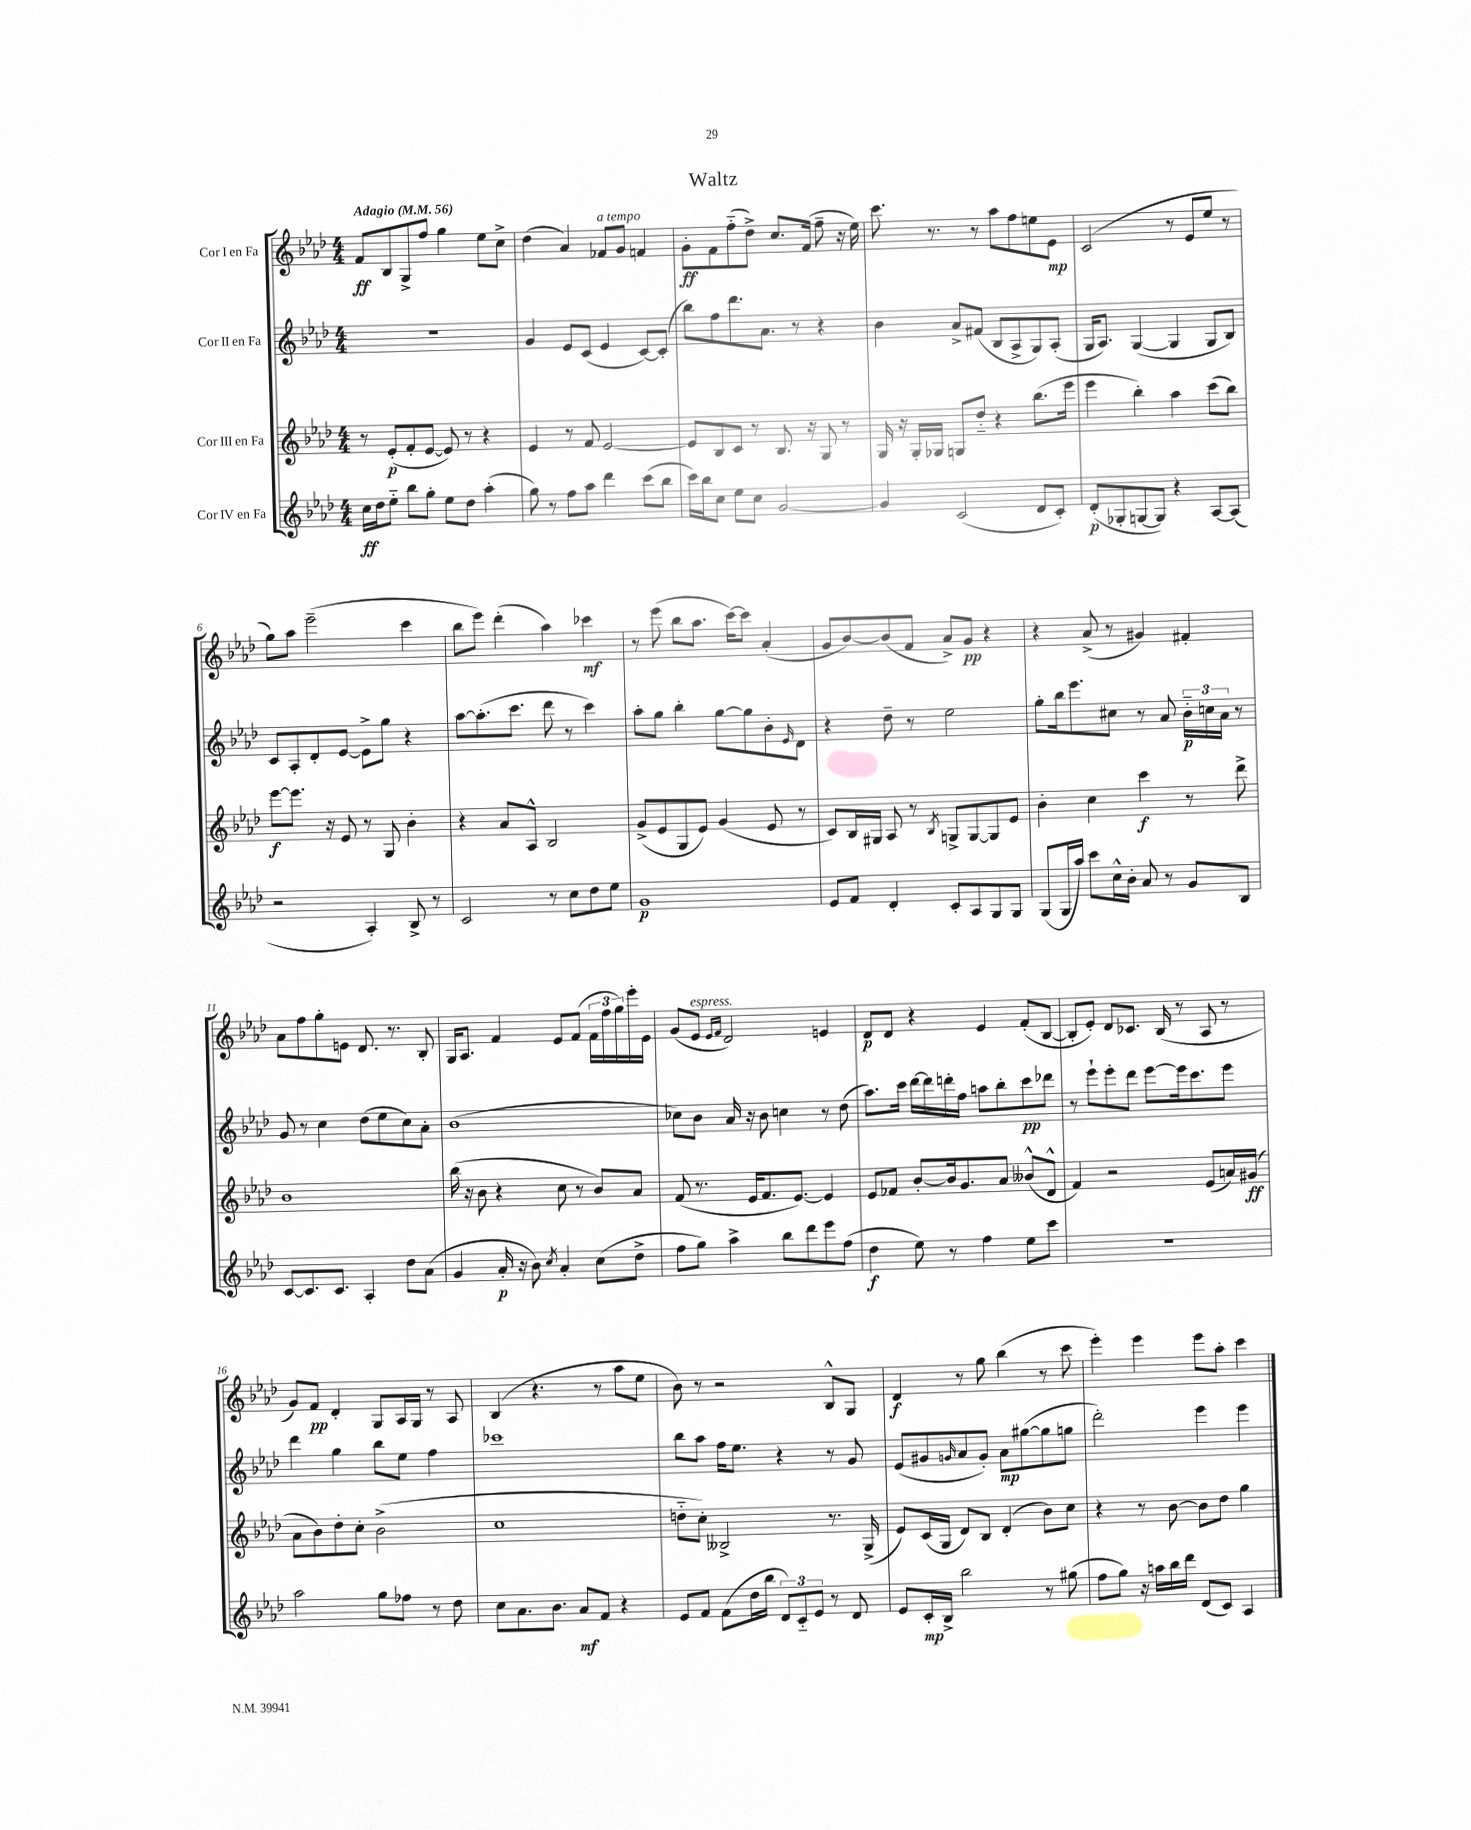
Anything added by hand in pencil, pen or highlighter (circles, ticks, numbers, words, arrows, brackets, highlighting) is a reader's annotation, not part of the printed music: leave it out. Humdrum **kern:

**kern	**kern	**kern	**kern
*staff4	*staff3	*staff2	*staff1
*clefG2	*clefG2	*clefG2	*clefG2
*k[b-e-a-d-]	*k[b-e-a-d-]	*k[b-e-a-d-]	*k[b-e-a-d-]
*M4/4	*M4/4	*M4/4	*M4/4
*MM56	*MM56	*MM56	*MM56
16cc	8r	1r	8f
16dd-	.	.	.
8ee-'~	(8e-'	.	8B-
8bb-	8f'	.	8G^
8gg'	[8e-	.	8ff
8ee-	8e-])	.	4gg
8dd-	8r	.	.
(4aa-'	4r	.	8ee-
.	.	.	8cc^
=	=	=	=
8gg)	4e-	4g	(4dd-
8r	.	.	.
8ff	8r	8e-	4a-)
8aa-	8f	(8c	.
4ddd-	[2e-	4e-	8f-
.	.	.	8g
(8ccc	.	[8c)	4f
8bb-	.	(8c']	.
=	=	=	=
16ccc)	8e-]	8bb-)	8g'
16bb-	.	.	.
8cc	8B-	8ff	8f
8ee-	8c	8.ddd-	(8ff'~
8cc	8r	.	8dd-^)
.	.	8.a-	.
[2g	8.B-	.	8.cc
.	.	8r	.
.	16r	.	(16f
.	8G	4r	8ff~
.	8r	.	16r
.	.	.	16ee-)
=	=	=	=
4g]	16G	4b-	8.ccc
.	16r	.	.
.	16G'	.	.
.	16G-	.	8.r
(2c	8G	8a-^	.
.	8dd-'~	(8f#	8r
.	4r	8B-	8aa-
.	.	8A-^	8ff
8d-	(8.bb-	8G)	8ee
8c')	.	(8A-'	8e-
.	16eee-	.	.
=	=	=	=
(8d-'	4eee-	16G	(2c
.	.	8.A-)	.
8G-'	.	.	.
[8G	4bb-')	([4G	.
8G])	.	.	.
4r	4aa-	4G]	8r
.	.	.	8e-
[8A-	(8ccc	8G	8ee-
(8A-]	8bb-)	8B-)	8r
=	=	=	=
2r	[8eee-	8c	8gg)
.	8.eee-]	8A-'	8aa-
.	.	8d-'	(2eee-~
.	16r	.	.
.	8e-	[8e-	.
4A-')	8r	8e-^]	.
.	8G	8gg	.
8B-^	4b-'	4r	4ccc
8r	.	.	.
=	=	=	=
2c	4r	[8aa-	8bb-
.	.	(8.aa-']	8eee-)
.	8a-	.	(4ddd-'
.	.	8.ccc	.
.	8A-^^	.	.
8r	2B-	8ddd-	4aa-)
8cc	.	8r	.
8dd-	.	4ccc)	4ccc-
8ee-	.	.	.
=	=	=	=
1g	(8g^	8aa-'	8r
.	8e-	8gg	(8eee-
.	8G	4bb-'	8bb-
.	8e-)	.	8.aa-
.	(4g	[8gg	.
.	.	.	[16ccc)
.	.	8gg]	8ccc]
.	8e-	8b-'	(4a-'
.	.	16qqe-	.
.	8r	8d-	.
=	=	=	=
8e-	8c)	4r	8g
8f	16B-	.	[8b-)
.	16G#	.	.
4d-'	8A-	8dd-~	(8b-]
.	8r	8r	8f
.	8qB-	.	.
8c'	8G^	2ee-	8a-^)
8A-	[8G	.	8g
8G	8G]	.	4r
8G	8e-	.	.
=	=	=	=
(8G	4b-'	8gg'	4r
16G	.	16bb-	.
16aa-)	.	8.eee-	.
8ccc	4cc	.	(8a-^
16cc^^	.	8cc#	8r
16b-'	.	.	.
8a-	4ccc	8r	4g#)
8r	.	8a-	.
8g	8r	24b-'~	4f#'
.	.	24cc	.
.	.	24a-	.
8B-	8ddd-^	8r	.
=	=	=	=
[8c	1b-	8g	8a-
8.c]	.	8r	8ff
.	.	4cc	8gg'
8.c	.	.	.
.	.	.	8e
4A-'	.	(8dd-	8.d-
.	.	8ee-	.
.	.	.	8.r
8dd-	.	8cc)	.
(8a-	.	8a-'	8B-'
=	=	=	=
4g	(16bb-	(1b-	16G
.	16r	.	8.A-
.	8b-	.	.
16a-'	4r	.	4f
16r	.	.	.
8b-)	.	.	.
8qcc	.	.	.
4a-'	8cc	.	8e-
.	8r	.	(8f
(8cc	8b-)	.	24f
.	.	.	24ff
.	.	.	24gg)
8dd-^	8a-	.	16eee-'
.	.	.	16e-
=	=	=	=
8ff	(8f	8cc-)	(8g
8gg)	8.r	8b-	8e-
.	.	.	16qqe-
.	.	.	16qqf
4aa-^	.	16a-	2d-)
.	16e-	16r	.
.	8.f	8b-	.
8bb-	.	4cc	.
.	[8.e-)	.	.
8ddd-	.	.	.
8eee-	4e-]	8r	4e
(8ff	.	(8dd-	.
=	=	=	=
4dd-	8e-	8.aa-)	8d-
.	8f-	.	8d-
.	.	16ccc	.
8ee-)	[8b-'	[16ddd-	4r
.	.	16ddd-]	.
8r	16b-]	16ddd'	.
.	8.g	16ff	.
4ff	.	8aa	4e-
.	8a-	8bb-'	.
8ee-	(8b--^^	8ccc	(8f'
8ccc	8d-^^	8ddd-	[8B-
=	=	=	=
1r	4f)	8r	8B-']
.	.	8eee-`	8e-')
.	2r	8eee-'	8d-
.	.	8ddd-	8.c-
.	.	[8eee-	.
.	.	.	(16B-
.	.	16eee-]	8r
.	.	8.ccc	.
.	(8e-	.	8A-
.	16a)	8eee-	8r
.	(16g#	.	.
=	=	=	=
2aa-	8a-	4ddd-	8g)
.	8b-)	.	8f
.	8dd-'	4gg	4d-'
.	8cc'	.	.
8gg	(2b-^	8bb-	8G
8ff-	.	8ee-	16A-
.	.	.	16G
8r	.	4ff	8r
8dd-	.	.	8A-
=	=	=	=
8cc	1cc	1ccc-	(4B-
8.a-	.	.	.
.	.	.	4.r
8.b-	.	.	.
8a-	.	.	.
8f	.	.	8r
4r	.	.	8aa-
.	.	.	8ee-
=	=	=	=
8e-	8dd'~	8bb-	8b-)
8f	8cc')	8aa-	8r
(8f	2B--^	16ff	2r
.	.	8.ee-	.
16dd-	.	.	.
16bb-	.	.	.
12d-)	.	4r	.
12c'~	.	.	.
12e-	.	.	.
8r	8.r	8r	8B-^^
8d-	.	8g	8G
.	(16G^	.	.
=	=	=	=
8e-	8e-)	(8e-	4d-
16c'	(16c	8g#	.
16B-^	16G	.	.
.	.	16qqg	.
2bb-	8d-)	8a-	8r
.	8B-	8g')	8gg
.	(4d-'	8a-	(4bb-
.	.	([8gg#	.
8r	8b-)	8gg#]	8r
(8gg#	8cc	8gg	8ccc
=	=	=	=
8ff	4r	2ddd-')	4eee-')
8gg)	.	.	.
16r	8r	.	4eee-
16aa	.	.	.
16bb-	[8b-	.	.
16ddd-	.	.	.
(8d-	8b-]	4eee-	8eee-
8c)	8dd-	.	8aa-'
4A-	4gg	4eee-	4ccc
==	==	==	==
*-	*-	*-	*-
